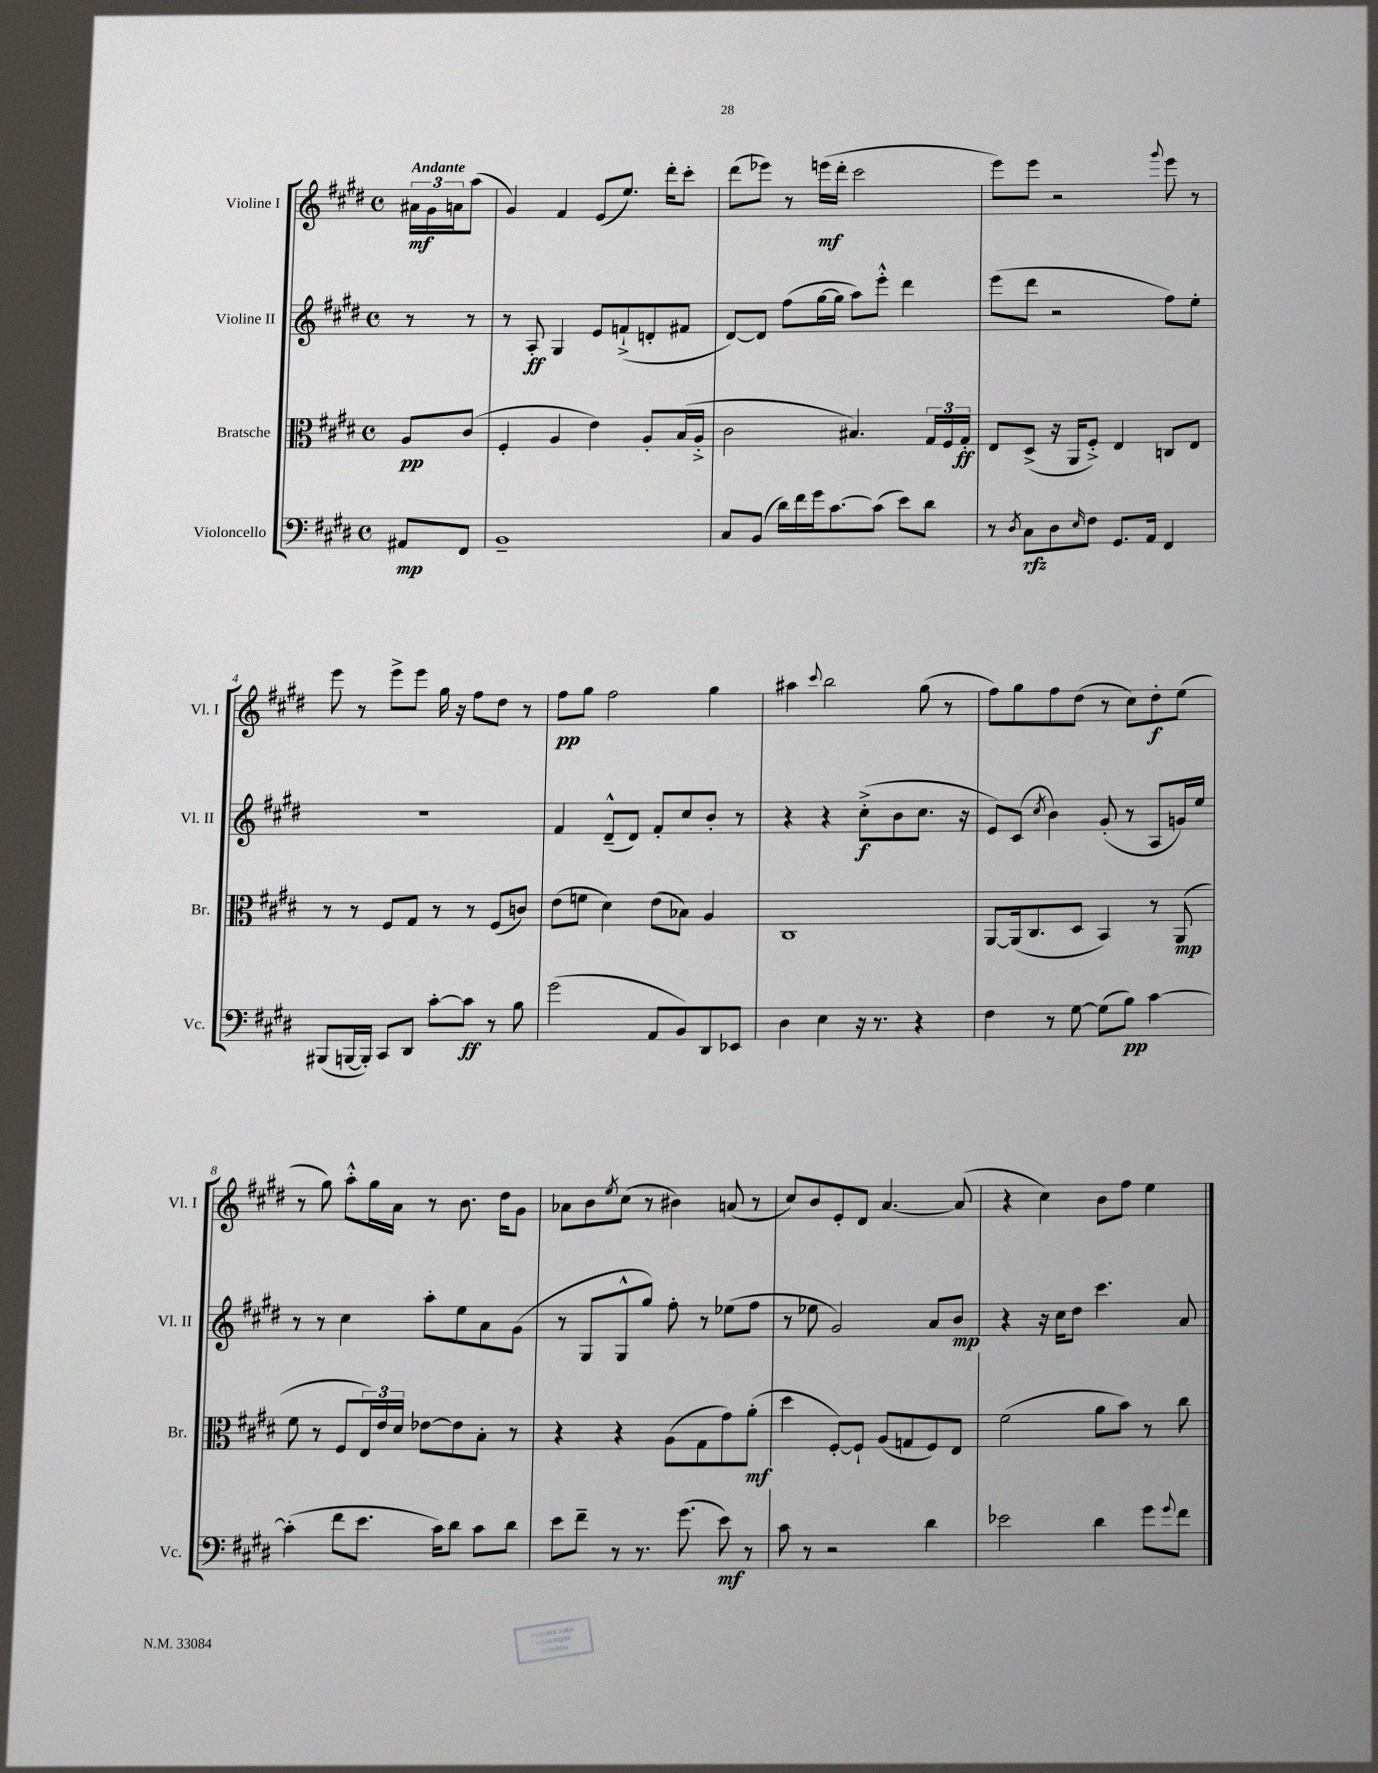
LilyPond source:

<<
\new StaffGroup <<
\new Staff = "s0" \with { instrumentName = "Violine I" shortInstrumentName = "Vl. I" } {
    \clef treble \key e \major \defaultTimeSignature \time 4/4 \partial 4 \tempo "Andante"
    \tuplet 3/2 { ais'16\mf gis'16 a'16 } a''8( |
    gis'4) fis'4 e'8( e''8.) dis'''16-. cis'''8-. |
    dis'''8( ees'''8) r8 e'''16\mf( dis'''16-. cis'''2 |
    e'''8) e'''8 r2 \appoggiatura { gis'''8 } e'''8 r8 |
    e'''8 r8 e'''8-> e'''8 gis''16 r16 fis''8 dis''8 r8 |
    fis''8\pp gis''8 fis''2 gis''4 |
    ais''4 \appoggiatura { cis'''8 } b''2 gis''8( r8 |
    fis''8) gis''8 fis''8 dis''8( r8 cis''8) dis''8-.\f e''8( |
    r8 gis''8) a''8-.-^ gis''16 a'16 r8 b'8. dis''16 gis'8 |
    aes'8 b'8 \acciaccatura { e''8 } cis''8( r8 bis'4) a'8( r8 |
    cis''8) b'8 e'8-. dis'8 a'4.~ a'8( |
    r4 cis''4) b'8 fis''8 e''4 \bar "|." |
}
\new Staff = "s1" \with { instrumentName = "Violine II" shortInstrumentName = "Vl. II" } {
    \clef treble \key e \major \defaultTimeSignature \time 4/4 \partial 4
    r8 r8 |
    r8 a8-.\ff gis4 e'8 f'8-!->( d'8-. fis'8 |
    dis'8~) dis'8 fis''8( gis''16~ gis''16 a''8) e'''8-.-^ dis'''4 |
    e'''8( dis'''8 r2 fis''8) e''8-. |
    R1 |
    fis'4 dis'8---^( dis'8) fis'8-. cis''8 b'8-. r8 |
    r4 r4 cis''8-.->\f( b'8 cis''8. r16 |
    e'8) cis'8( \acciaccatura { cis''8 } b'4) gis'8-.( r8 a8 g'16) e''16 |
    r8 r8 cis''4 a''8-. e''8 a'8 gis'8( |
    r8 gis8 gis8-^ gis''8) fis''8-. r8 ees''8( fis''8 |
    r8 ees''8 gis'2) a'8 b'8\mp |
    r4 r16 cis''16 dis''8 cis'''4. a'8 \bar "|." |
}
\new Staff = "s2" \with { instrumentName = "Bratsche" shortInstrumentName = "Br." } {
    \clef alto \key e \major \defaultTimeSignature \time 4/4 \partial 4
    a8\pp cis'8( |
    fis4-. a4 e'4) a8-. b16( a16-.-> |
    cis'2 bis4.) \tuplet 3/2 { gis16 fis16 gis16-.\ff } |
    e8 dis8->( r16 a,16 fis8-.->) e4 c8 e8 |
    r8 r8 fis8 gis8 r8 r8 fis8( c'8) |
    e'8( f'8 dis'4) e'8( bes8) a4 |
    cis1 |
    a,8~ a,16( cis8. dis8 b,4) r8 a,8\mp( |
    fis'8 r8 fis8 \tuplet 3/2 { e16) e'16 dis'16 } ees'8~ ees'8 b8-. r8 |
    r4 r4 a8( gis8 gis'8) a'8-.\mf( |
    dis''4 fis8~-.) fis8-! a8( g8 fis8) e8 |
    fis'2( a'8 b'8) r8 cis''8 \bar "|." |
}
\new Staff = "s3" \with { instrumentName = "Violoncello" shortInstrumentName = "Vc." } {
    \clef bass \key e \major \defaultTimeSignature \time 4/4 \partial 4
    ais,8\mp fis,8 |
    b,1-- |
    cis8 b,8( dis'16) fis'16 gis'16 cis'8.~ cis'8( e'8) dis'8 |
    r8 \acciaccatura { dis8 } cis8\rfz dis8 \grace { e16 } fis8 gis,8. a,16 fis,4 |
    bis,,8( b,,16~ b,,16-.) cis,8 dis,8 cis'8~-. cis'8\ff r8 b8 |
    gis'2( a,8 b,8) dis,8 ees,8 |
    dis4 e4 r16 r8. r4 |
    fis4 r8 gis8~ gis8( b8\pp) cis'4~ |
    cis'4-.( fis'8 e'8. cis'16) dis'8 cis'8 dis'8 |
    e'8 fis'8-- r8 r8. gis'8.( e'8\mf) r8 |
    cis'8 r8 r2 dis'4 |
    ees'2 dis'4 gis'8 \appoggiatura { gis'8 } fis'8 \bar "|." |
}
>>
>>
